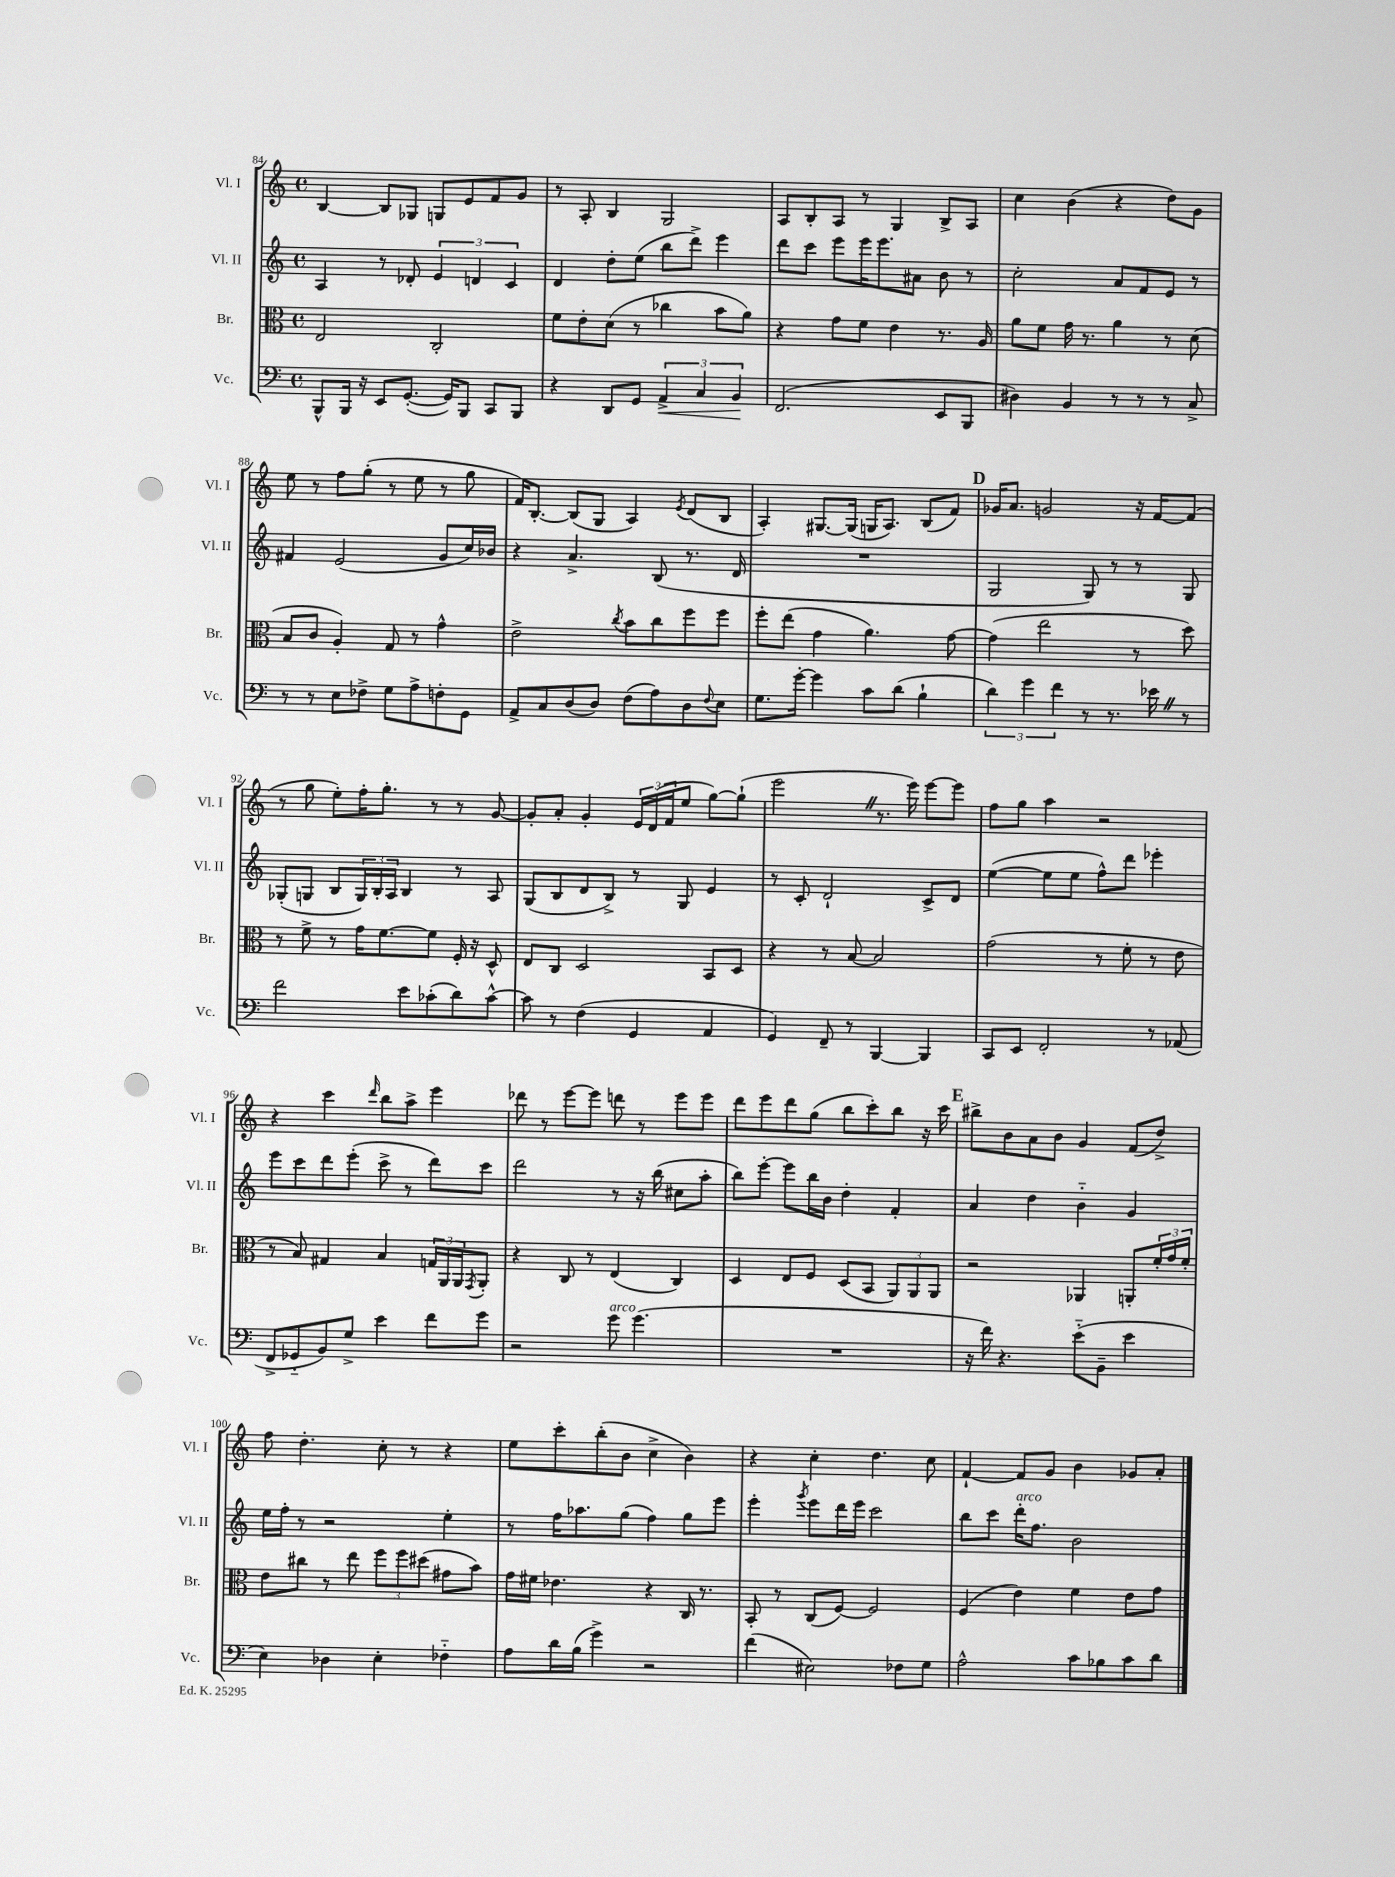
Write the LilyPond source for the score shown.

<<
\new StaffGroup <<
\new Staff = "s0" \with { instrumentName = "Vl. I" shortInstrumentName = "Vl. I" } {
    \clef treble \key c \major \defaultTimeSignature \time 4/4
    b4~ b8 ges8 g8 e'8 f'8 g'8 |
    r8 a8-. b4 g2 |
    a8 b8-. a8 r8 g4 b8-> a8 |
    c''4 b'4( r4 d''8) g'8 |
    e''8 r8 f''8 g''8-.( r8 e''8 r8 g''8 |
    f'16) b8.~-. b8( g8 a4) \acciaccatura { e'8 } d'8( b8 |
    a4-.) gis8.~ gis16( g16 a8.) b8( f'8) |
    \mark \markup { \bold "D" } ges'16 a'8. g'2 r16 f'16~ f'8( |
    r8 g''8 e''8-.) f''16-. g''8.-. r8 r8 g'8~ |
    g'8-. a'8-. g'4-. \tuplet 3/2 { e'16 d'16( f'16 } e''8 g''8~) g''8-!( |
    e'''2 \once \override BreathingSign.text = \markup { \musicglyph "scripts.caesura.straight" } \breathe r8. e'''16) e'''8~ e'''8 |
    f''8 g''8 a''4 r2 |
    r4 c'''4 \grace { d'''16 } b''8 a''8-> e'''4 |
    des'''8 r8 e'''8~ e'''8 d'''8 r8 e'''8 e'''8 |
    d'''8 e'''8 d'''8 g''8( b''8 c'''8-.) b''8 r16 c'''16 |
    \mark \markup { \bold "E" } bis''8-> b'8 a'8 b'8 g'4 f'8( d''8->) |
    f''8 d''4.-. c''8-. r8 r4 |
    e''8 c'''8-. b''8-.( b'8 c''4-> b'4) |
    r4 c''4-. d''4. c''8 |
    f'4~-! f'8 g'8 b'4 ges'8 a'8-. \bar "|." |
}
\new Staff = "s1" \with { instrumentName = "Vl. II" shortInstrumentName = "Vl. II" } {
    \clef treble \key c \major \defaultTimeSignature \time 4/4
    a4 r8 des'8-. \tuplet 3/2 { e'4 d'4 c'4 } |
    d'4 d''8-. e''8( b''8 d'''8->) e'''4 |
    d'''8 c'''8 e'''8 e'''16 e'''8. ais'8 b'8 r8 |
    c''2-. a'8 f'8 e'8 r8 |
    fis'4 e'2( g'8 c''16) bes'16 |
    r4 a'4.-> b8( r8. d'16 |
    R1 |
    \mark \markup { \bold "D" } g2 g8) r8 r8 g8 |
    ges8-.( g8 b8 \tuplet 3/2 { g16) b16-. a16 } b4 r8 a8 |
    g8( b8 d'8 b8->) r8 g8 e'4 |
    r8 c'8-. d'2-! c'8-> d'8 |
    e''4~( e''8 e''8 f''8-^) d'''8 ees'''4-. |
    e'''8 c'''8 d'''8 e'''8-.( c'''8-> r8 d'''8) c'''8 |
    d'''2 r8 r16 b''16( cis''8 a''8-. |
    b''8) e'''8~-. e'''8 b''16 b'16 d''4-. f'4-. |
    \mark \markup { \bold "E" } a'4 d''4 b'4-_ g'4 |
    e''16 f''16-. r8 r2 e''4-. |
    r8 f''16 aes''8. g''8( f''4) g''8 e'''8 |
    e'''4-. \acciaccatura { g'''8 } e'''8 d'''16 e'''16 c'''2 |
    b''8 c'''8 d'''16-.^\markup { \italic "arco" } f''8. b'2 \bar "|." |
}
\new Staff = "s2" \with { instrumentName = "Br." shortInstrumentName = "Br." } {
    \clef alto \key c \major \defaultTimeSignature \time 4/4
    e2 c2-. |
    f'8 e'8-. d'8( r8 ces''4 b'8 a'8) |
    r4 g'8 f'8 e'4 r8. a16 |
    a'8 f'8 g'16 r8. a'4 r8 d'8( |
    b8 c'8 a4-.) g8 r8 g'4-^ |
    e'2-> \acciaccatura { c''8 } b'8 c''8 f''8 f''8 |
    f''8-. e''8( g'4 a'4.) g'8~ |
    \mark \markup { \bold "D" } g'4( e''2 r8 d''8) |
    r8 f'8-> r8 g'16 f'8.~ f'8 f16-. r16 d8-^ |
    e8 c8 d2 b,8 d8 |
    r4 r8 b8~ b2 |
    g'2( r8 f'8-. r8 e'8 |
    r8 b8) gis4 b4 \tuplet 3/2 { g16 a,16 a,16 } \acciaccatura { g,8 } a,8-. |
    r4 c8 r8 e4( c4) |
    d4 e8 f8 d8( b,8 \tuplet 3/2 { a,8) a,8 a,8 } |
    \mark \markup { \bold "E" } r2 aes,4 a,8-. \tuplet 3/2 { f'16-. g'16 f'16-. } |
    e'8 cis''8 r8 e''8 \tuplet 3/2 { f''8 f''8 dis''8( } gis'8 b'8) |
    g'16 fis'16 ees'4. r4 c16 r8. |
    b,8-. r8 c8( f8~) f2 |
    f4( e'4) f'4 e'8 g'8 \bar "|." |
}
\new Staff = "s3" \with { instrumentName = "Vc." shortInstrumentName = "Vc." } {
    \clef bass \key c \major \defaultTimeSignature \time 4/4
    b,,8-^ b,,16 r16 e,8 g,8.~-.( g,16) b,,8 c,8 b,,8 |
    r4 d,8 g,8 \tuplet 3/2 { a,4->\< c4 b,4\! } |
    f,2.( e,8 b,,8 |
    dis4) b,4 r8 r8 r8 c8-> |
    r8 r8 e8 fes8-> g8 a8-> f8-. g,8 |
    a,8-> c8 d8( d8) f8( a8) d8 \appoggiatura { f8 } e8 |
    g8. g'16~-. g'4 c'8 d'8( b4-! |
    \mark \markup { \bold "D" } \tuplet 3/2 { d'4) g'4 f'4 } r8 r8. ees'16 \once \override BreathingSign.text = \markup { \musicglyph "scripts.caesura.straight" } \breathe r8 |
    f'2 e'8 ces'8-.( d'8) ces'8~-^ |
    ces'8 r8 f4( g,4 a,4 |
    g,4) f,8-- r8 b,,4~ b,,4 |
    c,8 e,8 f,2-. r8 aes,8( |
    f,8-> ges,8-_ b,8) g8-> e'4 f'8 g'8 |
    r2 g'8^\markup { \italic "arco" } g'4.( |
    R1 |
    \mark \markup { \bold "E" } r16 f'16) r4. e'8-_( b,8-- e'4 |
    e4) des4 e4-. fes4-_ |
    a8 d'16 b16( g'4->) r2 |
    f'4( eis2) fes8 g8 |
    a2-^ c'8 bes8 c'8 d'8 \bar "|." |
}
>>
>>
\layout { \context { \Score currentBarNumber = #84 } }
